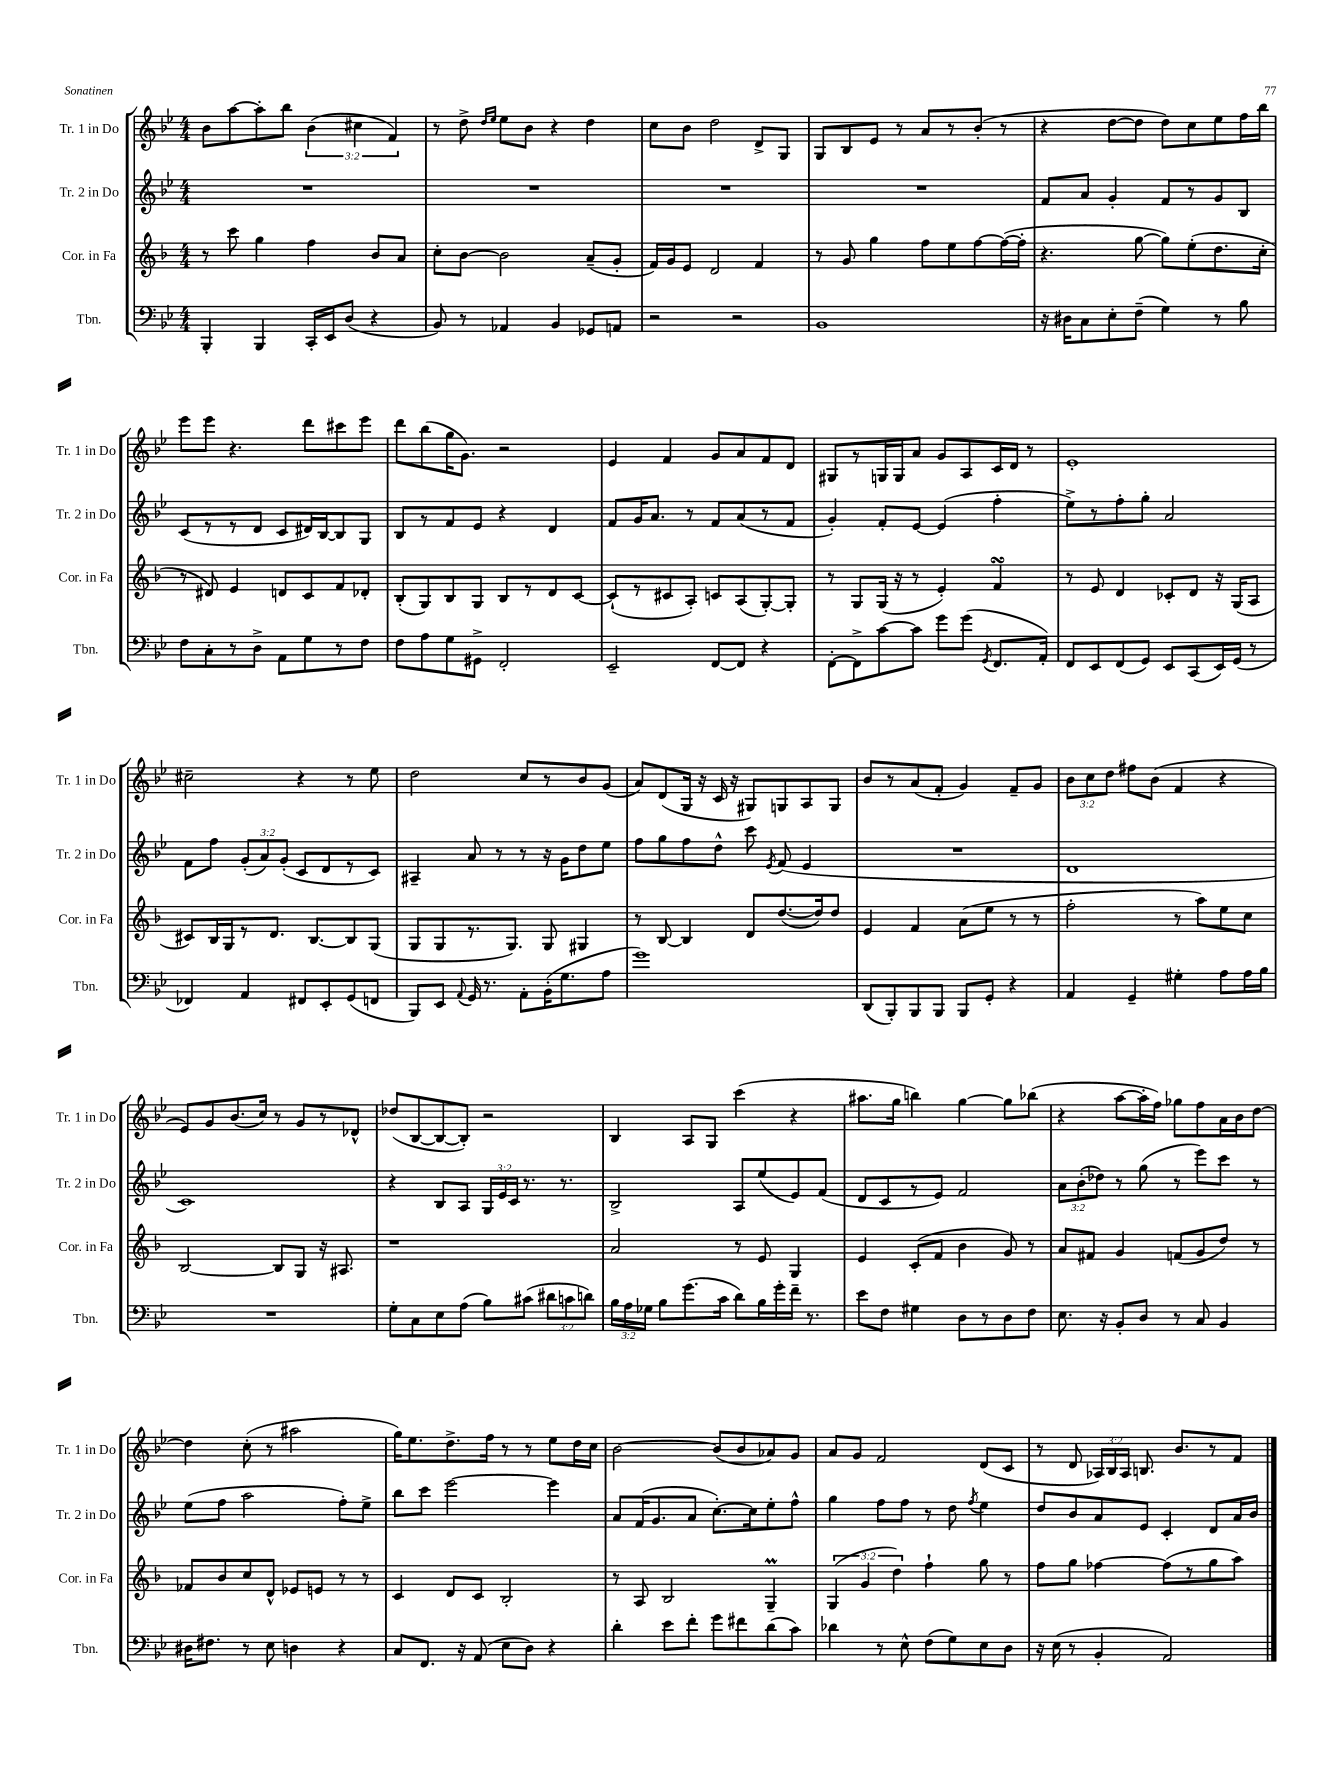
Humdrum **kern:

**kern	**kern	**kern	**kern
*staff4	*staff3	*staff2	*staff1
*clefF4	*clefG2	*clefG2	*clefG2
*k[b-e-]	*k[b-]	*k[b-e-]	*k[b-e-]
*M4/4	*M4/4	*M4/4	*M4/4
4BBB-'/	8r	1r	8b-\L
.	8ccc\	.	[8aa\
4BBB-/	4gg\	.	8aa'\]
.	.	.	8bb-\J
16CC'/LL	4ff\	.	(6b-\
16EE-/J	.	.	.
(8D/J	.	.	.
.	.	.	6cc#\
4r	8b-/L	.	.
.	.	.	6f/)
.	8a/J	.	.
=	=	=	=
8BB-/)	8cc'\L	1r	8r
8r	[8b-\J	.	8dd^\
.	.	.	16qqdd/LL
.	.	.	16qqee-/JJ
4AA-/	2b-\]	.	8ee-\L
.	.	.	8b-\J
4BB-/	.	.	4r
8GG-/L	(8a~/L	.	4dd\
8AA/J	8g'/J	.	.
=	=	=	=
2r	16f/LL)	1r	8cc\L
.	16g/J	.	.
.	8e/J	.	8b-\J
.	2d/	.	2dd\
2r	.	.	.
.	4f/	.	8d^/L
.	.	.	8G/J
=	=	=	=
1BB-	8r	1r	8G/L
.	8g/	.	8B-/
.	4gg\	.	8e-/J
.	.	.	8r
.	8ff\L	.	8a/L
.	8ee\	.	8r
.	[8ff\	.	(8b-'/J
.	(16ff\_L	.	8r
.	16ff'\]JJ	.	.
=	=	=	=
16r	4.r	8f/L	4r
16D#\LK	.	.	.
8C\	.	8a/J	.
8E-'\	.	4g'/	[8dd\L
(8F~\J	[8gg\	.	8dd\]J
4G\)	8gg\]L)	8f/L	8dd\L)
.	(8ee'\	8r	8cc\
8r	8.dd\	8g/	8ee-\
8B-\	.	8B-/J	16ff\L
.	16cc'\Jk	.	16bb-\JJ
=	=	=	=
8F\L	8r	(8c/L	8eee-\L
8C'\	8d#/)	8r	8eee-\J
8r	4e/	8r	4.r
8D^\J	.	8d/J	.
8AA\L	8d/L	8c/L	.
8G\	8c/	16d#/L)	8ddd\L
.	.	[16B-/J	.
8r	8f/	8B-/]	8ccc#\
8F\J	8d-'/J	8G/J	8eee-\J
=	=	=	=
8F\L	(8B-'/L	8B-/L	8ddd\L
8A\	8G/)	8r	(8bb-\
8G\	8B-/	8f/	16gg\K
.	.	.	8.g\J)
8GG#^\J	8G/J	8e-/J	.
2FF'/	8B-/L	4r	2r
.	8r	.	.
.	8d/	4d/	.
.	[8c/J	.	.
=	=	=	=
2EE-~/	(8c`/]L	8f/L	4e-/
.	8r	16g/K	.
.	.	8.a/J	.
.	8c#/	.	4f/
.	8A'/J)	8r	.
[8FF/L	8c/L	8f/L	8g/L
8FF/]J	(8A/	(8a/	8a/
4r	[8G'/)	8r	8f/
.	8G'/]J	8f/J	8d/J
=	=	=	=
[8FF'\L	8r	4g'/)	8G#/L
8FF^\]	8G/L	.	8r
[8c\	(16G/Jk	8f'/L	16G/L
.	16r	.	16G/J
8c\]J	8r	[8e-/J	8a/J
8g\L	4e'/)	(4e-/]	8g/L
(8g\J	.	.	8A/
8qGG/	.	.	.
8.FF/L	4f/	4ff'\	16c/L
.	.	.	16d/JJ
.	.	.	8r
16AA'/Jk)	.	.	.
=	=	=	=
8FF/L	8r	8ee-^\L)	1e-'
8EE-/	8e/	8r	.
(8FF/	4d/	8ff'\	.
8GG/J)	.	8gg'\J	.
8EE-/L	8c-'/L	2a/	.
(8CC/	8d/J	.	.
16EE-/L)	16r	.	.
(16GG/JJ	(16G/LK	.	.
8r	8A/J	.	.
=	=	=	=
4FF-/)	8c#/L)	8f\L	2cc#~\
.	16B-/L	8ff\J	.
.	16G/J	.	.
4AA/	8r	(12g'/L	.
.	.	12a/)	.
.	8.d/J	.	.
.	.	(12g'/J	.
8FF#/L	.	8c/L	4r
.	[8.B-/L	.	.
8EE-'/	.	8d/	.
(8GG/	8B-/]	8r	8r
8FF/J	(8G/J	8c/J)	8ee-\
=	=	=	=
8BBB-/L)	8G/L	4A#~/	2dd\
8EE-/J	8G/	.	.
8qqAA/	.	.	.
16GG/	8.r	8a/	.
8.r	.	.	.
.	.	8r	.
.	8.G/J)	.	.
8AA'\L	.	8r	8cc/L
(16BB-'\K	8G/	16r	8r
8.G\	.	16g\LK	.
.	4G#/	8dd\	8b-/
8A\J	.	8ee-\J	(8g/J
=	=	=	=
1g)	8r	8ff\L	8a/L)
.	[8B-/	8gg\	(8d/
.	4B-/]	8ff\	16G/Jk
.	.	.	16r
.	.	8dd^^\J	16c/
.	.	.	16r
.	8d/L	8ccc\	8G#/L)
.	.	8qe-/	.
.	([8.dd/	(8f/	8G/
.	.	4e-/	8A/
.	16dd/]k)	.	.
.	8dd/J	.	8G/J
=	=	=	=
(8DD/L	4e/	1r	8b-/L
8BBB-'/)	.	.	8r
8BBB-/	4f/	.	(8a/
8BBB-/J	.	.	8f'/J
8BBB-/L	(8a\L	.	4g/)
8GG'/J	8ee\J	.	.
4r	8r	.	8f~/L
.	8r	.	8g/J
=	=	=	=
4AA/	2ff'\	1d	12b-\L
.	.	.	12cc\
.	.	.	12dd\J
4GG~/	.	.	8ff#\L
.	.	.	(8b-\J
4G#'\	8r	.	4f/
.	8aa\L)	.	.
8A\L	8ee\	.	4r
16A\L	8cc\J	.	.
16B-\JJ	.	.	.
=	=	=	=
1r	[2B-/	1c)	8e-/L)
.	.	.	8g/
.	.	.	(8.b-/
.	.	.	16cc/Jk)
.	8B-/]L	.	8r
.	8G/J	.	8g/L
.	16r	.	8r
.	8.A#/	.	.
.	.	.	8d-^^/J
=	=	=	=
8G'\L	1r	4r	(8dd-/L
8C\	.	.	[8B-/
8E-\	.	8B-/L	8B-/_
(8A\J	.	8A/J	8B-'/]J)
8B-\L)	.	24G/LL	2r
.	.	24e-/	.
.	.	24c/JJ	.
(8c#\J	.	8.r	.
12d#\L	.	.	.
.	.	8.r	.
12c\	.	.	.
12d\J)	.	.	.
=	=	=	=
24B-\LL	2a/	2B-^/	4B-/
24A\	.	.	.
24G-\JJ	.	.	.
8B-\L	.	.	.
(8.g\	.	.	8A/L
.	.	.	8G/J
16c\Jk	.	.	.
8d\L)	8r	8A/L	(4ccc\
16B-\L	8e/	(8ee-/	.
16g'\	.	.	.
16f~\JJ	4G/	8e-/)	4r
8.r	.	.	.
.	.	(8f/J	.
=	=	=	=
8e-\L	4e/	8d/L	8.aa#\L
8F\J	.	8c/	.
.	.	.	16gg\Jk
4G#\	(8c'/L	8r	4bb\)
.	8f/J	8e-/J)	.
8D\L	4b-\	2f/	[4gg\
8r	.	.	.
8D\	8g/)	.	8gg\]L
8F\J	8r	.	(8bb-\J
=	=	=	=
8.E-\	8a/L	12a\L	4r
.	.	(12b-'\	.
.	8f#/J	.	.
.	.	12dd-\J)	.
16r	.	.	.
8BB-'/L	4g/	8r	[8aa\L
8D/J	.	(8gg\	16aa'\]L
.	.	.	16ff\JJ)
8r	(8f/L	8r	8gg-\L
8C/	8g/	8eee-\L)	8ff\
4BB-/	8dd/J)	8ccc\J	16a\L
.	.	.	16b-\J
.	8r	8r	[8dd\J
=	=	=	=
16D#\LK	8f-/L	(8ee-\L	4dd\]
8.F#\J	.	.	.
.	8b-/	8ff\J	.
8r	8cc/	2aa\	(8cc'\
8E-\	8d^^/J	.	8r
4D\	8e-/L	.	2aa#\
.	8e/J	.	.
4r	8r	8ff'\L)	.
.	8r	8ee-^\J	.
=	=	=	=
8C/L	4c/	8bb-\L	16gg\LK)
.	.	.	8.ee-\
8.FF/J	.	8ccc\J	.
.	8d/L	[2eee-\	8.dd^\
16r	.	.	.
(8AA/	8c/J	.	.
.	.	.	16ff\Jk
8E-\L	2B-'/	.	8r
8D\J)	.	.	8r
4r	.	4eee-\]	8ee-\L
.	.	.	16dd\L
.	.	.	16cc\JJ
=	=	=	=
4d'\	8r	8a/L	[2b-\
.	8A/	(16f/K	.
.	.	8.g/	.
8e-\L	2B-/	.	.
8f'\J	.	8a/J	.
8g\L	.	[8.cc'\L)	(8b-/]L
8f#\	.	.	8b-/
.	.	16cc\]k	.
(8d\	4G~/	8ee-'\	8a-/)
8c\J)	.	8ff^^\J	8g/J
=	=	=	=
4d-\	(6G/	4gg\	8a/L
.	.	.	8g/J
.	6g/	.	.
8r	.	8ff\L	2f/
.	6dd\)	.	.
8E-^^\	.	8ff\J	.
(8F\L	4ff`\	8r	.
8G\)	.	8dd\	.
.	.	8qff/	.
8E-\	8gg\	4ee-\	(8d/L
8D\J	8r	.	8c/J
=	=	=	=
16r	8ff\L	8dd/L	8r
(16E-\	.	.	.
8r	8gg\J	8b-/	8d/
4BB-'/	[4ff-\	8a/	24A-/LL)
.	.	.	24B-/
.	.	.	24A-/JJ
.	.	8e-/J	8.B/
2AA/)	(8ff-\]L	4c'/	.
.	.	.	8.b-/L
.	8r	.	.
.	8gg\	8d/L	8r
.	8aa\J)	16a/L	8f/J
.	.	16b-/JJ	.
==	==	==	==
*-	*-	*-	*-
